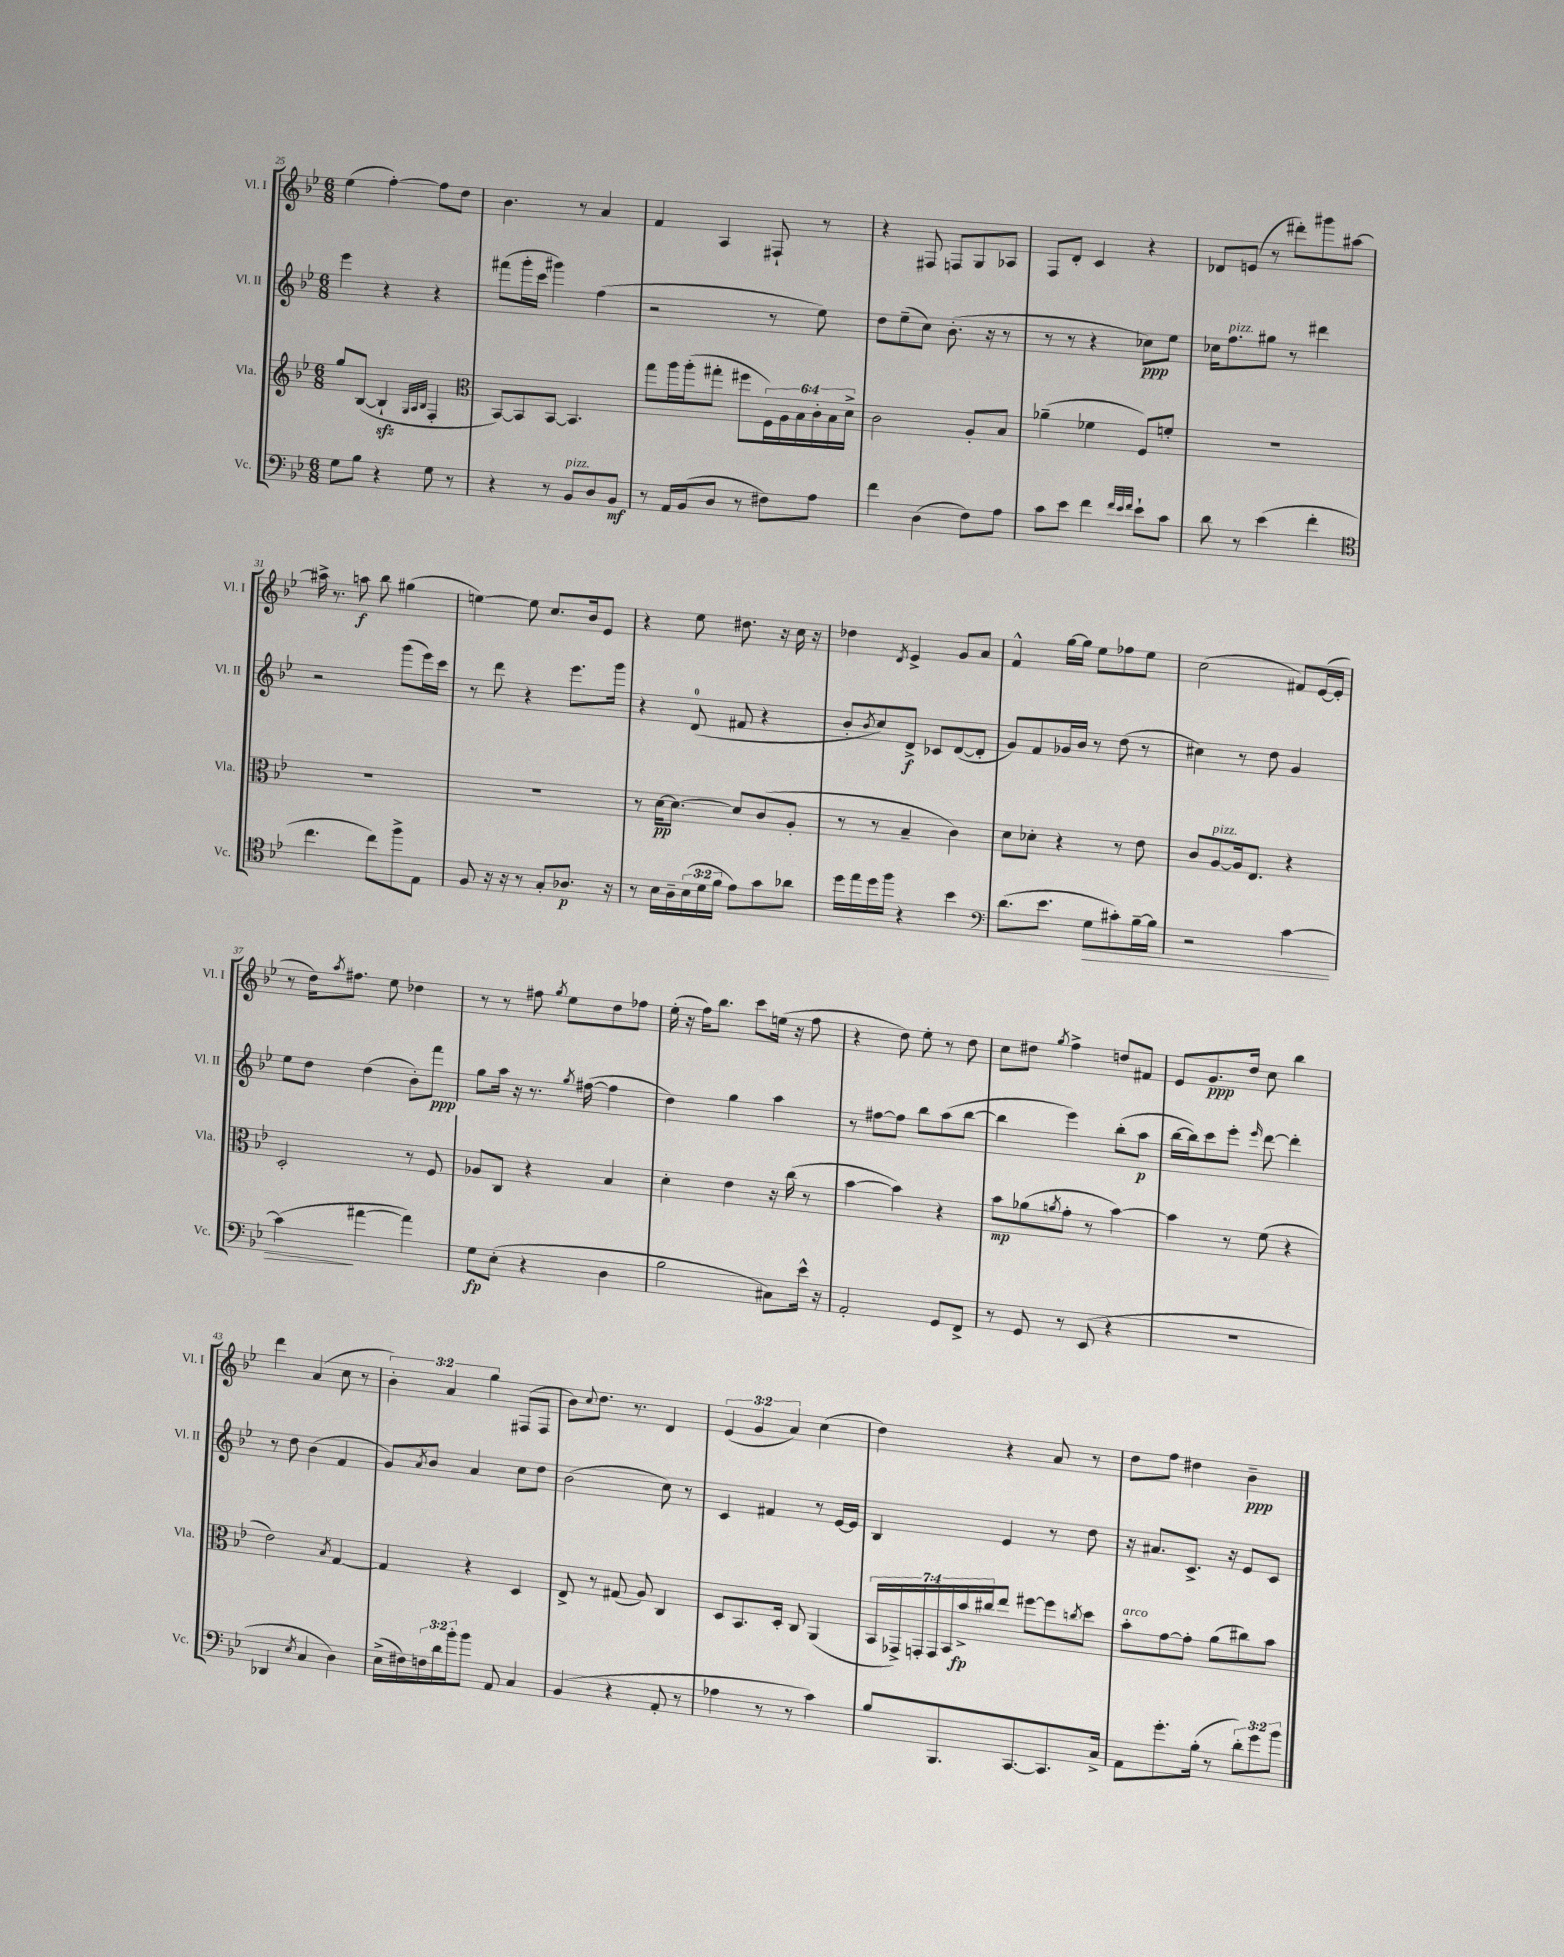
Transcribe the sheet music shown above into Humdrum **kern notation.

**kern	**dynam	**kern	**dynam	**kern	**dynam	**kern	**dynam
*part4	*part4	*part3	*part3	*part2	*part2	*part1	*part1
*staff4	*staff4	*staff3	*staff3	*staff2	*staff2	*staff1	*staff1
*I"Vc.	*	*I"Vla.	*	*I"Vl. II	*	*I"Vl. I	*
*I'Vc.	*	*I'Vla.	*	*I'Vl. II	*	*I'Vl. I	*
*clefF4	*	*clefG2	*	*clefG2	*	*clefG2	*
*k[b-e-]	*	*k[b-e-]	*	*k[b-e-]	*	*k[b-e-]	*
*M6/8	*	*M6/8	*	*M6/8	*	*M6/8	*
=25	=25	=25	=25	=25	=25	=25	=25
8G\L	.	8gg/L	.	4eee-\	.	(4ee-\	.
8B-\J	.	([8B-/J	.	.	.	.	.
4r	.	4B-zz`/]	.	4r	.	[4ff'\)	.
.	.	32qqG/LLL	.	.	.	.	.
.	.	32qqA/	.	.	.	.	.
.	.	32qqB-/JJJ	.	.	.	.	.
8G\	.	4F'/	.	4r	.	8ff\L]	.
8r	.	.	.	.	.	8dd\J	.
=26	=26	=26	=26	=26	=26	=26	=26
*	*	*clefC3	*	*	*	*	*
4r	.	[8BB-/L)	.	(8fff#X\L	.	4.b-\	.
.	.	8BB-/]	.	16ggg'\L	.	.	.
.	.	.	.	16ccc\JJ	.	.	.
8r	.	[8BB-/J	.	4ggg#X\)	.	.	.
!LO:TX:a:i:t=pizz.	!	!	!	!	!	!	!
8BB-/L	.	4.BB-/]	.	.	.	8r	.
8D/	.	.	.	(4ff\	.	4a/	.
8BB-/J	mf	.	.	.	.	.	.
=27	=27	=27	=27	=27	=27	=27	=27
8r	.	8gg\L	.	2r	.	4f/	.
16AA/LL	.	16aa\L	.	.	.	.	.
(16BB-/J	.	(16aa'\J	.	.	.	.	.
8D/J	.	8gg#X'\J	.	.	.	4A/	.
8r	.	8ff#X\L	.	.	.	.	.
8F#X\L)	.	24F\L)	.	8r	.	8F#X`/	.
.	.	24A\	.	.	.	.	.
.	.	24B-\	.	.	.	.	.
8A\J	.	24c'\	.	8ee-\)	.	8r	.
.	.	24B-\	.	.	.	.	.
.	.	24d^\JJ	.	.	.	.	.
=28	=28	=28	=28	=28	=28	=28	=28
4f\	.	2c\	.	8dd\L	.	4r	.
.	.	.	.	(8ee-~\	.	.	.
(4D\	.	.	.	8cc\J)	.	8F#X/	.
.	.	.	.	(8.b-'\	.	8Fn/L	.
8F\L)	.	8A'/L	.	.	.	8G/	.
.	.	.	.	16r	.	.	.
8A\J	.	8B-/J	.	8r	.	8A-X/J	.
=29	=29	=29	=29	=29	=29	=29	=29
8c\L	.	(4a-X~\	.	8r	.	8F/L	.
8e-\J	.	.	.	8r	.	8d'/J	.
4f\	.	4f-X\	.	4r	.	4c/	.
32qqf/LLL	.	.	.	.	.	.	.
32qqe-/	.	.	.	.	.	.	.
32qqf/JJJ	.	.	.	.	.	.	.
8e-`\L	.	8F/L)	.	8cc-X\L)	ppp	4r	.
8c\J	.	8fn'/J	.	8ee-\J	.	.	.
=30	=30	=30	=30	=30	=30	=30	=30
8d\	.	2.r	.	16cc-X\KL	.	8d-X/L	.
!	!	!	!	!LO:TX:a:i:t=pizz.	!	!	!
.	.	.	.	8.ff\	.	.	.
8r	.	.	.	.	.	(8en/J	.
(4e-\	.	.	.	8gg#X\J	.	8r	.
.	.	.	.	8r	.	8ddd#X'\L)	.
4f'\	.	.	.	4ddd#X\	.	8ggg#X\	.
.	.	.	.	.	.	[8aa#X\J	.
!!LO:LB:g=z
=31	=31	=31	=31	=31	=31	=31	=31
*clefC4	*	*	*	*	*	*	*
4.cc\	.	2.r	.	2r	.	16aa#X^\]	.
.	.	.	.	.	.	8.r	.
.	.	.	.	.	.	8aan\	f
8cc\L)	.	.	.	.	.	8bb-\	.
8ff^\	.	.	.	(8ggg\L	.	(4gg#X\	.
8E-\J	.	.	.	16eee-\L)	.	.	.
.	.	.	.	16ccc\JJ	.	.	.
=32	=32	=32	=32	=32	=32	=32	=32
8F/	.	2.r	.	8r	.	[4een\)	.
16r	.	.	.	8ddd\	.	.	.
16r	.	.	.	.	.	.	.
8r	.	.	.	4r	.	8ee\]	.
8G'/L	.	.	.	.	.	8.cc/L	.
8.A-X/J	p	.	.	8.eee-\L	.	.	.
.	.	.	.	.	.	16b-/k	.
.	.	.	.	.	.	8e-/J	.
16r	.	.	.	16ggg\Jk	.	.	.
=33	=33	=33	=33	=33	=33	=33	=33
8r	.	8r	.	4r	.	4r	.
16B-\LL	.	[16d\KL	pp	.	.	.	.
16A~\	.	8.d\J_	.	.	.	.	.
(24B-\	.	.	.	(8d/	.	8ee-\	.
24d\	.	.	.	.	.	.	.
24f\JJ	.	.	.	.	.	.	.
8e-\L)	.	8d/L]	.	8f#X/	.	8.dd#X\	.
8g\	.	(8c/	.	4r	.	.	.
.	.	.	.	.	.	16r	.
8a-X\J	.	8A'/J	.	.	.	16cc\	.
.	.	.	.	.	.	16r	.
=34	=34	=34	=34	=34	=34	=34	=34
16dd\LL	.	8r	.	8b-'/L	.	4dd-X\	.
16ee-\	.	.	.	.	.	.	.
.	.	.	.	8qb-/	.	.	.
16dd\	.	8r	.	8cc/)	.	.	.
16ff\JJ	.	.	.	.	.	.	.
.	.	.	.	.	.	8qd/	.
4r	.	4B-~/	.	8d^/J	f	4e-^/	.
.	.	.	.	8c-X/L	.	.	.
4b-\	.	4c\)	.	([8d/	.	8g/L	.
.	.	.	.	8d'/J]	.	8a/J	.
=35	=35	=35	=35	=35	=35	=35	=35
*clefF4	*	*	*	*	*	*	*
(8.d\L	.	8d\L	.	8g/L)	.	4f^^/	.
.	.	8d-X'\J	.	8f/	.	.	.
8.e-\J	.	.	.	.	.	.	.
.	.	4r	.	16g-X/L	.	[16gg\LL	.
.	.	.	.	16b-/JJ	.	16gg\JJ]	.
!	!LO:HP:b	!	!	!	!	!	!
8G\L	>	.	.	8r	.	8ee-\L	.
8c#X'\)	.	8r	.	(8dd\	.	8ff-X\	.
[16B-~\L	.	8e-\	.	8r	.	8ee-\J	.
16B-\JJ]	.	.	.	.	.	.	.
=36	=36	=36	=36	=36	=36	=36	=36
2r	.	8c/L	.	4cc#X\)	.	(2cc\	.
!	!	!LO:TX:a:i:t=pizz.	!	!	!	!	!
.	.	[8A/	.	.	.	.	.
.	.	16A/k]	.	8r	.	.	.
.	.	8.E-/J	.	.	.	.	.
.	.	.	.	8dd\	.	.	.
[4c\	.	4r	.	4g/	.	8f#X/L)	.
.	.	.	.	.	.	([16e-/L	.
.	.	.	.	.	.	16e-'/JJ]	.
!!LO:LB:g=z
=37	=37	=37	=37	=37	=37	=37	=37
(4c\]	.	2D'/	.	8ee-\L	.	8r	.
.	.	.	.	8dd\J	.	16dd\KL)	.
.	.	.	.	.	.	8qaa/	.
.	.	.	.	.	.	8.ff#X\J	.
[4a#X\	]	.	.	(4dd\	.	.	.
.	.	.	.	.	.	8ee-\	.
4a#\])	.	8r	.	8b-'\L)	.	4dd-X\	.
.	.	8F/	.	8fff\J	ppp	.	.
=38	=38	=38	=38	=38	=38	=38	=38
8G\L	fp	8A-X/L	.	8gg\L	.	8r	.
(8E-'\J	.	8C/J	.	16aa\Jk	.	8r	.
.	.	.	.	16r	.	.	.
4r	.	4r	.	8.r	.	8ff#X\	.
.	.	.	.	.	.	8qgg/	.
.	.	.	.	.	.	8ee-\L	.
.	.	.	.	8qgg/	.	.	.
.	.	.	.	([16ff#X\	.	.	.
4D\	.	4B-/	.	4ff#\]	.	8dd\	.
.	.	.	.	.	.	8ff-X\J	.
=39	=39	=39	=39	=39	=39	=39	=39
2B-\	.	4d'\	.	4dd\)	.	(16ee-'\	.
.	.	.	.	.	.	16r	.
.	.	.	.	.	.	16ff\KL)	.
.	.	.	.	.	.	8.bb-\J	.
.	.	4e-\	.	4gg\	.	.	.
.	.	.	.	.	.	8ccc\L	.
8C#X\L)	.	16r	.	4aa\	.	(16een\Jk	.
.	.	(16cc\	.	.	.	16r	.
16e-^^\Jk	.	8r	.	.	.	8ff\	.
16r	.	.	.	.	.	.	.
=40	=40	=40	=40	=40	=40	=40	=40
2AA'/	.	[4b-\	.	8r	.	4r	.
.	.	.	.	[8ff#X\L	.	.	.
.	.	4b-\])	.	8ff#\J]	.	8dd\)	.
.	.	.	.	8bb-\L	.	8ee-'\	.
8GG/L	.	4r	.	(8aa\	.	8r	.
8FF^/J	.	.	.	[8bb-\J	.	8dd\	.
=41	=41	=41	=41	=41	=41	=41	=41
8r	.	8b-\L	mp	4bb-\]	.	8cc\L	.
8GG/	.	(8a-X\	.	.	.	8dd#X\J	.
.	.	8qan/	.	.	.	8qgg/	.
8r	.	8g'\J	.	4eee-\)	.	4ff^\	.
(8EE-/	.	8r	.	.	.	.	.
4r	.	[4b-\)	.	(8bb-'\L	.	8ddn/L	.
.	.	.	.	8aa\J	p	8f#X/J	.
=42	=42	=42	=42	=42	=42	=42	=42
2.r	.	4b-\]	.	[16bb-\LL	.	8e-/L	.
.	.	.	.	16bb-\J])	.	.	.
.	.	.	.	8ccc\	.	8.g/	ppp
.	.	8r	.	8eee-'\J	.	.	.
.	.	.	.	.	.	16dd/Jk	.
.	.	.	.	16qqeee-/	.	.	.
.	.	(8f\	.	[8ddd\	.	8cc\	.
.	.	4r	.	4ddd'\]	.	4bb-\	.
!!LO:LB:g=z
=43	=43	=43	=43	=43	=43	=43	=43
4DD-X/	.	2e-\)	.	8r	.	4ddd\	.
.	.	.	.	8dd\	.	.	.
8qE-/	.	.	.	.	.	.	.
4C/	.	.	.	(4b-\	.	(4a/	.
.	.	8qB-/	.	.	.	.	.
4D\)	.	[4G/	.	4f/	.	8cc\	.
.	.	.	.	.	.	8r	.
=44	=44	=44	=44	=44	=44	=44	=44
(16E-^\LL	.	4G/]	.	8g/L)	.	6b-'\)	.
16F#X\)	.	.	.	.	.	.	.
.	.	.	.	8qa/	.	.	.
24Fn\	.	.	.	8b-/J	.	.	.
24d\	.	.	.	.	.	6a/	.
24b-'\J	.	.	.	.	.	.	.
8b-\J	.	4r	.	4a/	.	.	.
.	.	.	.	.	.	6gg\	.
8AA/	.	.	.	.	.	.	.
4C/	.	4D/	.	8cc\L	.	(8F#X/L	.
.	.	.	.	8dd\J	.	8F#/J	.
=45	=45	=45	=45	=45	=45	=45	=45
(4BB-/	.	8E-^/	.	(2b-\	.	8b-\L)	.
.	.	.	.	.	.	8qqcc/	.
.	.	8r	.	.	.	8.dd\J	.
4r	.	(8G#X/	.	.	.	.	.
.	.	.	.	.	.	8.r	.
.	.	8A/)	.	.	.	.	.
8AA'/	.	4C/	.	8cc\)	.	4d/	.
8r	.	.	.	8r	.	.	.
=46	=46	=46	=46	=46	=46	=46	=46
4A-X\	.	8D/L	.	4c/	.	(6e-/	.
.	.	8.BB-/	.	.	.	.	.
.	.	.	.	.	.	6g/	.
8r	.	.	.	4f#X/	.	.	.
.	.	16D'/Jk	.	.	.	.	.
.	.	.	.	.	.	6a/)	.
8r	.	8C/	.	.	.	.	.
4c\)	.	(4AA/	.	8r	.	(4cc\	.
.	.	.	.	[16e-/LL	.	.	.
.	.	.	.	16e-/JJ]	.	.	.
=47	=47	=47	=47	=47	=47	=47	=47
8B-/L	.	28BB-/LL	.	4B-/	.	4dd\)	.
.	.	28GG-X^/)	.	.	.	.	.
.	.	28GGn'/	.	.	.	.	.
.	.	28GG/	.	.	.	.	.
8.BBB-/	.	.	.	.	.	.	.
.	.	28BB-/	.	.	.	.	.
.	.	28b-^/	fp	.	.	.	.
.	.	28cc#X/J	.	.	.	.	.
.	.	8ee-/J	.	4e-/	.	4r	.
[8.CC/	.	.	.	.	.	.	.
.	.	[8ff#X\L	.	.	.	.	.
8.CC/]	.	8ff#\]	.	8r	.	8a/	.
.	.	8qccn/	.	.	.	.	.
.	.	8dd\J	.	8dd\	.	8r	.
16C^/Jk	.	.	.	.	.	.	.
=48	=48	=48	=48	=48	=48	=48	=48
!	!	!LO:TX:a:i:t=arco	!	!	!	!	!
8AA\L	.	8b-'\L	.	16r	.	8dd\L	.
.	.	.	.	8.a#X/L	.	.	.
8.g'\	.	[8g\	.	.	.	8ff\J	.
.	.	8g'\J]	.	8.c^/J	.	4dd#X\	.
(16B-'\Jk	.	.	.	.	.	.	.
8r	.	(8a\L	.	.	.	.	.
.	.	.	.	16r	.	.	.
12d'\L)	.	8cc#X\)	.	8e-/L	.	4b-~\	ppp
12g\	.	.	.	.	.	.	.
.	.	8b-\J	.	8c/J	.	.	.
12b-\J	.	.	.	.	.	.	.
==	==	==	==	==	==	==	==
*-	*-	*-	*-	*-	*-	*-	*-
